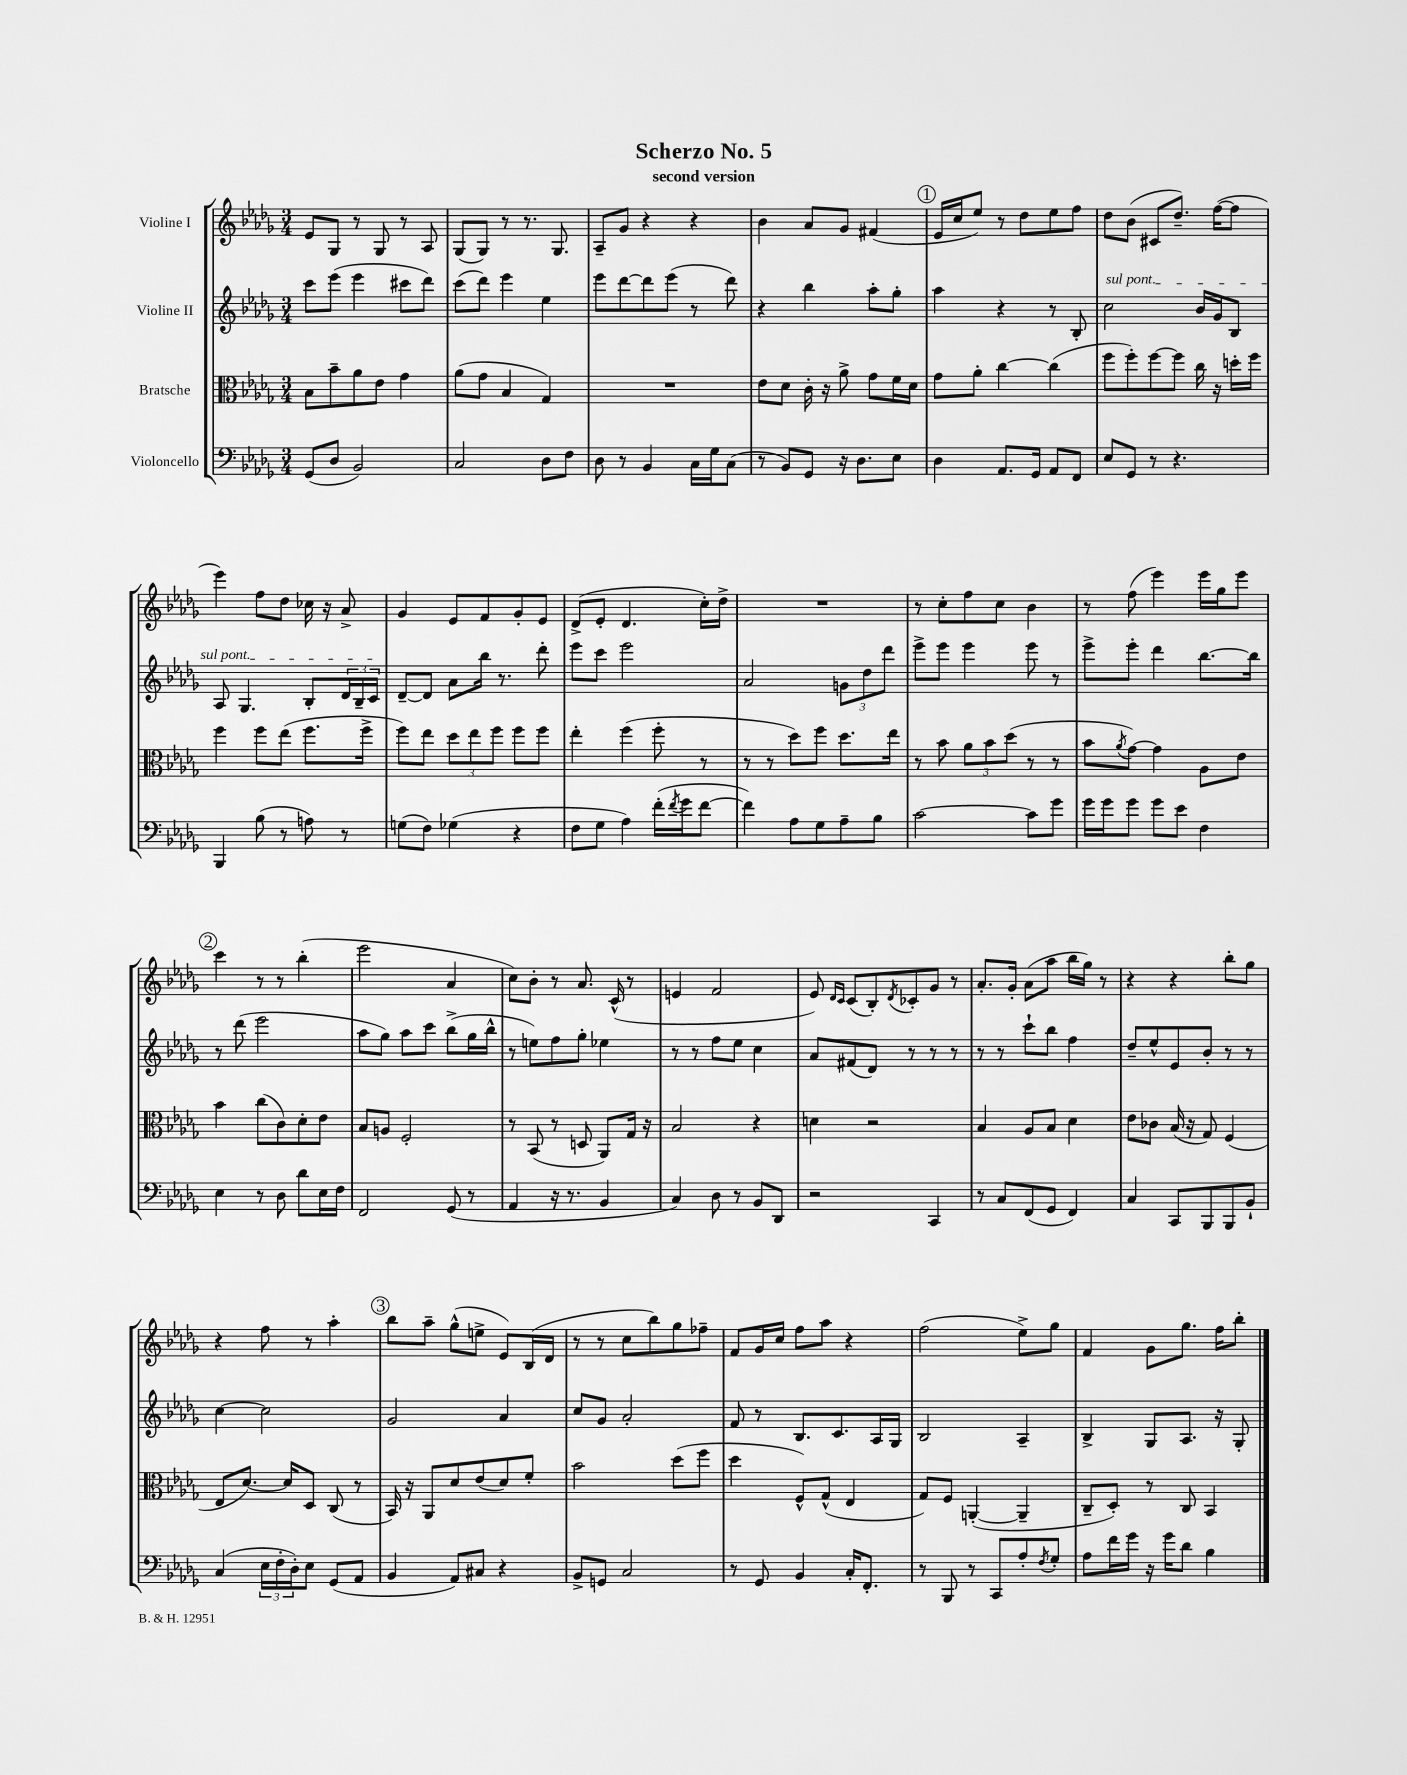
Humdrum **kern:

**kern	**kern	**kern	**kern
*staff4	*staff3	*staff2	*staff1
*clefF4	*clefC3	*clefG2	*clefG2
*k[b-e-a-d-g-]	*k[b-e-a-d-g-]	*k[b-e-a-d-g-]	*k[b-e-a-d-g-]
*M3/4	*M3/4	*M3/4	*M3/4
(8GG-/L	8B-\L	8ccc\L	8e-/L
8D-/J	8b-~\	(8eee-\J	8G-/J
2BB-/)	8a-\	4eee-\	8r
.	8e-\J	.	8G-/
.	4g-\	8ccc#\L	8r
.	.	8ddd-\J)	8A-/
=	=	=	=
2C/	(8a-\L	(8ccc\L	(8G-/L
.	8g-\J	8ddd-\J)	8G-/J)
.	4B-/	4eee-\	8r
.	.	.	8.r
8D-\L	4G-/)	4ee-\	.
.	.	.	8.G-/
8F\J	.	.	.
=	=	=	=
8D-\	2.r	8eee-\L	8A-~/L
8r	.	[8ddd-\	8g-/J
4BB-/	.	8ddd-\]	4r
.	.	(8eee-\J	.
16C\LL	.	8r	4r
16G-\J	.	.	.
(8C\J	.	8ddd-\)	.
=	=	=	=
8r	8e-\L	4r	4b-\
8BB-/L)	8d-\J	.	.
8GG-/J	16c'\	4bb-\	8a-/L
.	16r	.	.
16r	8a-^\	.	8g-/J
8.D-\L	.	.	.
.	8g-\L	8aa-'\L	(4f#/
8E-\J	16f\L	8gg-'\J	.
.	16d-\JJ	.	.
=	=	=	=
4D-\	8g-\L	4aa-\	16e-/LL
.	.	.	16cc/J
.	8a-'\J	.	8ee-/J)
8.AA-/L	[4cc\	4r	8r
.	.	.	8dd-\L
16GG-/Jk	.	.	.
8AA-/L	(4cc\]	8r	8ee-\
8FF/J	.	8B-'/	8ff\J
=	=	=	=
8E-/L	8ff\L	2cc\	8dd-\L
8GG-/J	8ff'\)	.	(8b-\J
8r	[8ff\	.	8c#/L
4.r	8ff\]J	.	8.dd-~/J)
.	16cc\	16b-/LL	.
.	16r	16g-/J	([16ff\LK
.	16dd'\LL	8B-/J	8ff\]J
.	16ff\JJ	.	.
=	=	=	=
4BBB-/	4ff\	8A-/	4eee-\)
.	.	4.G-/	.
(8B-\	8ff\L	.	8ff\L
8r	(8ee-\J	.	8dd-\J
8A\)	8.ff\L	8B-'/L	16cc-\
.	.	.	16r
8r	.	24d-/L	8a-^/
.	.	24B-~/	.
.	16ff^\Jk	.	.
.	.	24c/JJ	.
=	=	=	=
(8G\L	8ff\L)	[8d-~/L	4g-/
8F\J)	8ee-\J	8d-/]J	.
(4G-\	12dd-\L	8a-\L	8e-/L
.	12ee-\	.	.
.	.	16bb-\Jk	8f/
.	12ff\J	.	.
.	.	8.r	.
4r	8ff\L	.	8g-'/
.	8ff\J	8ddd-'\	8e-/J
=	=	=	=
8F\L	4ee-'\	8eee-\L	(8d-^/L
8G-\J	.	8ccc\J	8e-'/J
4A-\)	(4ff\	2eee-\	4.d-/
(16f'\LL	8ff'\	.	.
8qf/	.	.	.
16g-\J	.	.	.
[8f\J	8r	.	16cc'\LL)
.	.	.	16dd-^\JJ
=	=	=	=
4f\])	8r	2a-/	2.r
.	8r	.	.
8A-\L	8dd-\L)	.	.
8G-\	8ff\J	.	.
8A-~\	8.dd-\L	12g\L	.
.	.	12dd-\	.
8B-\J	.	.	.
.	.	12ddd-\J	.
.	16ee-\Jk	.	.
=	=	=	=
[2c\	8r	8eee-^\L	8r
.	8b-\	8eee-\J	8cc'\L
.	12a-\L	4eee-\	8ff\
.	12b-\	.	.
.	.	.	8cc\J
.	(12dd-\J	.	.
8c\]L	8r	8eee-\	4b-\
8g-\J	8r	8r	.
=	=	=	=
16g-\LL	8b-\L	8eee-^\L	8r
16g-\J	.	.	.
.	8qa-/	.	.
8g-\J	[8g-\J)	8eee-'\J	(8ff\
8g-\L	4g-\]	4ddd-\	4eee-\)
8e-\J	.	.	.
4F\	8A-\L	[8.bb-\L	16eee-\LL
.	.	.	16gg-\J
.	8e-\J	.	8eee-\J
.	.	16bb-\]Jk	.
=	=	=	=
4E-\	4b-\	8r	4ccc\
.	.	(8ddd-\	.
8r	(8cc\L	2eee-\	8r
8D-\	8c\)	.	8r
8d-\L	8d-'\	.	(4bb-'\
16E-\L	8e-\J	.	.
16F\JJ	.	.	.
=	=	=	=
2FF/	8B-/L	8aa-\L	2eee-\
.	8A/J	8gg-\J)	.
.	2F'/	8aa-\L	.
.	.	8ccc\J	.
(8GG-/	.	(8bb-^\L	4a-/
8r	.	16gg-\L	.
.	.	16bb-^^\JJ	.
=	=	=	=
4AA-/	8r	8r	8cc\L)
.	(8BB-/	8ee\L)	8b-'\J
16r	8r	8ff\	8r
8.r	.	.	.
.	8D/	8gg-'\J	8.a-/
4BB-/	8AA-/L)	4ee-\	.
.	.	.	(16c^^/
.	16G-/Jk	.	8r
.	16r	.	.
=	=	=	=
4C/)	2B-/	8r	4e/
.	.	8r	.
8D-\	.	8ff\L	2f/
8r	.	8ee-\J	.
8BB-/L	4r	4cc\	.
8DD-/J	.	.	.
=	=	=	=
2r	4d\	8a-/L	8e-/)
.	.	.	16qqd-/LL
.	.	.	16qqc/JJ
.	.	(8f#/	(8c/L
.	2r	8d-/J)	8B-'/)
.	.	.	8qd-/
.	.	8r	8c-'/
4CC/	.	8r	8g-/J
.	.	8r	8r
=	=	=	=
8r	4B-/	8r	8.a-'/L
8C/L	.	8r	.
.	.	.	16g-'/Jk
(8FF/	8A-/L	8ccc`\L	(8a-\L
8GG-/J	8B-/J	8bb-\J	8aa-\J
4FF/)	4d-\	4ff\	16bb-\LL
.	.	.	16gg-\JJ)
.	.	.	8r
=	=	=	=
4C/	8e-\L	8dd-~/L	4r
.	8c-\J	8ee-^^/	.
8CC/L	(16B-/	8e-/	4r
.	16r	.	.
8BBB-/	8G-/)	8b-'/J	.
8BBB-/	(4F/	8r	8bb-'\L
8BB-`/J	.	8r	8gg-\J
=	=	=	=
(4C/	8E-/L	[4cc\	4r
.	[8.d-/J)	.	.
24E-\LL	.	2cc\]	8ff\
24F'\	.	.	.
.	16d-/]LK	.	.
24D-'\J)	.	.	.
8E-\J	8D-/J	.	8r
(8GG-/L	(8C/	.	4aa-'\
8AA-/J	8r	.	.
=	=	=	=
4BB-/	16BB-/)	2g-/	8bb-\L
.	16r	.	.
.	8AA-/L	.	8aa-~\J
8AA-/L)	8d-/	.	(8gg-^^\L
8C#/J	(8e-/	.	8ee^\J
4r	8d-/)	4a-/	8e-/L)
.	8f'/J	.	(16B-/L
.	.	.	16d-/JJ
=	=	=	=
8BB-^/L	2b-\	8cc/L	8r
8GG/J	.	8g-/J	8r
2C/	.	2a-'/	8cc\L
.	.	.	8bb-\)
.	(8dd-\L	.	8gg-\
.	8ff\J	.	8ff-~\J
=	=	=	=
8r	4dd-\	8f/	8f/L
8GG-/	.	8r	16g-/L
.	.	.	16cc/JJ
4BB-/	8F^^/L)	8.B-/L	8ff\L
.	(8G-^^/J	.	8aa-\J
.	.	8.c/	.
16C'/LK	4E-/	.	4r
8.FF'/J	.	.	.
.	.	16A-/L	.
.	.	16G-/JJ	.
=	=	=	=
8r	8G-/L)	2B-/	(2ff\
8BBB-/	8F/J	.	.
8r	([4AA'/	.	.
8CC/L	.	.	.
8A-'/	4AA~/]	4A-~/	8ee-^\L)
8qF/	.	.	.
8G-'/J	.	.	8gg-\J
=	=	=	=
8A-\L	8C~/L	4B-^/	4f/
16f\L	8D-'/J)	.	.
16g-\JJ	.	.	.
16r	8r	8G-/L	8g-\L
16g-\LK	.	.	.
8d-\J	8C/	8.A-/J	8.gg-\J
4B-\	4BB-/	.	.
.	.	16r	16ff\LK
.	.	8G-'/	8bb-'\J
==	==	==	==
*-	*-	*-	*-
